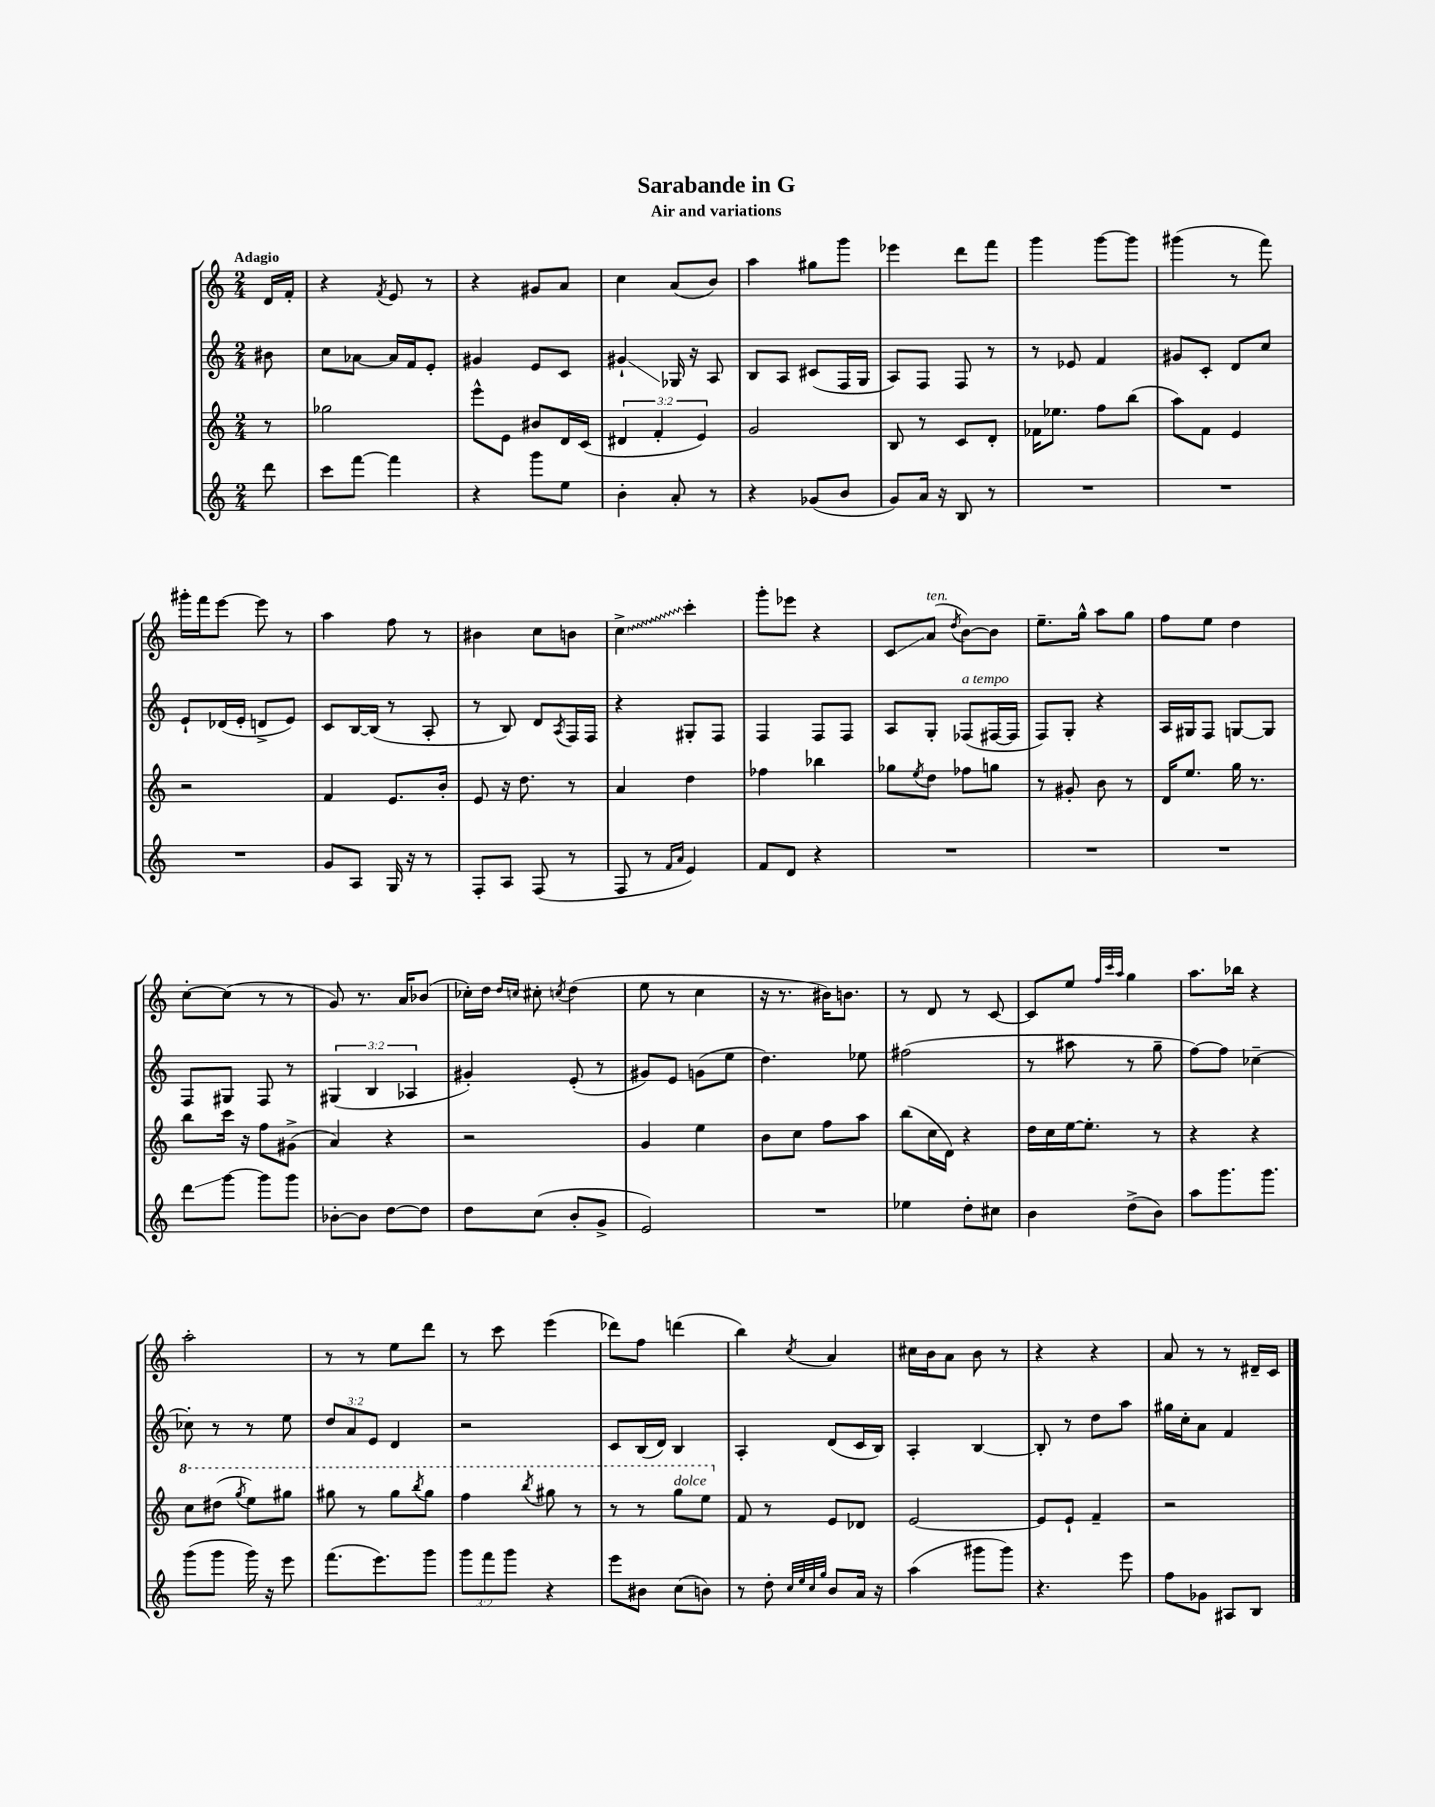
\header { title = "Sarabande in G" subtitle = "Air and variations" }
<<
\new StaffGroup <<
\new Staff = "s0" {
    \clef treble \key c \major \numericTimeSignature \time 2/4 \partial 8 \tempo "Adagio"
    d'16 f'16-. |
    r4 \acciaccatura { f'8 } e'8 r8 |
    r4 gis'8 a'8 |
    c''4 a'8( b'8) |
    a''4 gis''8 g'''8 |
    ees'''4 d'''8 f'''8 |
    g'''4 g'''8~ g'''8 |
    gis'''4( r8 f'''8) |
    gis'''16-. f'''16 e'''8~ e'''8 r8 |
    a''4 f''8 r8 |
    bis'4 c''8 b'8 |
    \once \override Glissando.style = #'zigzag c''4->\glissando c'''4-. |
    g'''8-. ees'''8 r4 |
    c'8\glissando a'8^\markup { \italic "ten." }( \acciaccatura { d''8 } b'8~) b'8 |
    e''8.-- g''16-^ a''8 g''8 |
    f''8 e''8 d''4 |
    c''8~-. c''8( r8 r8 |
    g'8) r8. a'16 bes'8( |
    ces''16-.) d''16 \grace { d''16 c''16 } cis''8-. \acciaccatura { c''8 } d''4( |
    e''8 r8 c''4 |
    r16 r8. bis'16) b'8. |
    r8 d'8 r8 c'8~ |
    c'8 e''8 \grace { f''32 c'''32 a''32 } g''4 |
    a''8. bes''16 r4 |
    a''2-. |
    r8 r8 e''8 d'''8 |
    r8 c'''8 e'''4( |
    des'''8) f''8 d'''4( |
    b''4) \acciaccatura { c''8 } a'4 |
    cis''16 b'16 a'8 b'8 r8 |
    r4 r4 |
    a'8 r8 r8 dis'16-- c'16 \bar "|." |
}
\new Staff = "s1" {
    \clef treble \key c \major \numericTimeSignature \time 2/4 \override Staff.TupletNumber.text = #tuplet-number::calc-fraction-text \partial 8
    bis'8 |
    c''8 aes'8~ aes'16 f'16 e'8-. |
    gis'4 e'8 c'8 |
    gis'4-!\glissando ges16 r16 a8 |
    b8 a8 cis'8( f16 g16 |
    a8) f8 f8 r8 |
    r8 ees'8 f'4 |
    gis'8 c'8-. d'8 c''8 |
    e'8-! des'16( e'16-. d'8-> e'8) |
    c'8 b16~ b16( r8 a8-. |
    r8 b8) d'8 \acciaccatura { a8 } f16 f16 |
    r4 gis8-. f8 |
    f4 f8 f8 |
    a8 g8-. fes8^\markup { \italic "a tempo" }( fis16~ fis16 |
    f8) g8-. r4 |
    a16 gis16 f8 g8~ g8 |
    f8 gis8 f8 r8 |
    \tuplet 3/2 { gis4( b4 aes4 } |
    gis'4-.) e'8-.( r8 |
    gis'8) e'8 g'8( e''8 |
    d''4.) ees''8 |
    fis''2( |
    r8 ais''8 r8 g''8-- |
    f''8~) f''8 ces''4~-- |
    ces''8-. r8 r8 e''8 |
    \tuplet 3/2 { d''8 a'8 e'8 } d'4 |
    r2 |
    c'8 b16( d'16) b4 |
    a4-. d'8( c'16 b16) |
    a4-. b4~ |
    b8-. r8 d''8 a''8 |
    gis''16 c''16-. a'8 f'4 \bar "|." |
}
\new Staff = "s2" {
    \clef treble \key c \major \numericTimeSignature \time 2/4 \override Staff.TupletNumber.text = #tuplet-number::calc-fraction-text \partial 8
    r8 |
    ges''2 |
    e'''8-^ e'8 bis'8 d'16 c'16( |
    \tuplet 3/2 { dis'4 f'4-. e'4) } |
    g'2 |
    b8 r8 c'8 d'8-. |
    fes'16 ees''8. f''8 b''8( |
    a''8) f'8 e'4 |
    r2 |
    f'4 e'8. b'16-. |
    e'8 r16 d''8. r8 |
    a'4 d''4 |
    fes''4 bes''4 |
    ges''8 \acciaccatura { e''8 } d''8 fes''8 g''8 |
    r8 gis'8-. b'8 r8 |
    d'16 e''8. g''16 r8. |
    b''8 c'''16 r16 f''8 gis'8->( |
    a'4) r4 |
    r2 |
    g'4 e''4 |
    b'8 c''8 f''8 a''8 |
    b''8( c''16 d'16) r4 |
    d''16 c''16 e''16~ e''8.-. r8 |
    r4 r4 |
    \ottava #1 c'''8 dis'''8( \acciaccatura { g'''8 } e'''8) gis'''8 |
    gis'''8 r8 gis'''8 \acciaccatura { b'''8 } gis'''8 |
    f'''4 \acciaccatura { b'''8 } gis'''8 r8 |
    r8 r8 g'''8^\markup { \italic "dolce" } e'''8 \ottava #0 |
    f'8 r8 e'8 des'8 |
    e'2~ |
    e'8 e'8-! f'4-- |
    r2 \bar "|." |
}
\new Staff = "s3" {
    \clef treble \key c \major \numericTimeSignature \time 2/4 \override Staff.TupletNumber.text = #tuplet-number::calc-fraction-text \partial 8
    d'''8 |
    c'''8 f'''8~ f'''4 |
    r4 g'''8 e''8 |
    b'4-. a'8-. r8 |
    r4 ges'8( b'8 |
    g'8) a'16 r16 b8 r8 |
    R2 |
    R2 |
    R2 |
    g'8 a8 g16 r16 r8 |
    f8-. a8 f8( r8 |
    f8 r8 \grace { f'16 a'16 } e'4) |
    f'8 d'8 r4 |
    R2 |
    R2 |
    R2 |
    d'''8\glissando g'''8~ g'''8 g'''8 |
    bes'8~-. bes'8 d''8~ d''8 |
    d''8 c''8( b'8-. g'8-> |
    e'2) |
    R2 |
    ees''4 d''8-. cis''8 |
    b'4 d''8->( b'8) |
    a''8 g'''8. g'''8. |
    g'''8( g'''8 g'''16) r16 e'''8 |
    f'''8.( e'''8.) g'''8 |
    \tuplet 3/2 { g'''8 f'''8 g'''8 } r4 |
    e'''8 bis'8 c''8( b'8) |
    r8 d''8-. \grace { c''32 e''32 c''32 g''32 } b'8 a'16 r16 |
    a''4( gis'''8 gis'''8) |
    r4. e'''8 |
    f''8 ges'8 ais8 b8 \bar "|." |
}
>>
>>
\layout { \context { \Score \remove "Bar_number_engraver" } }
